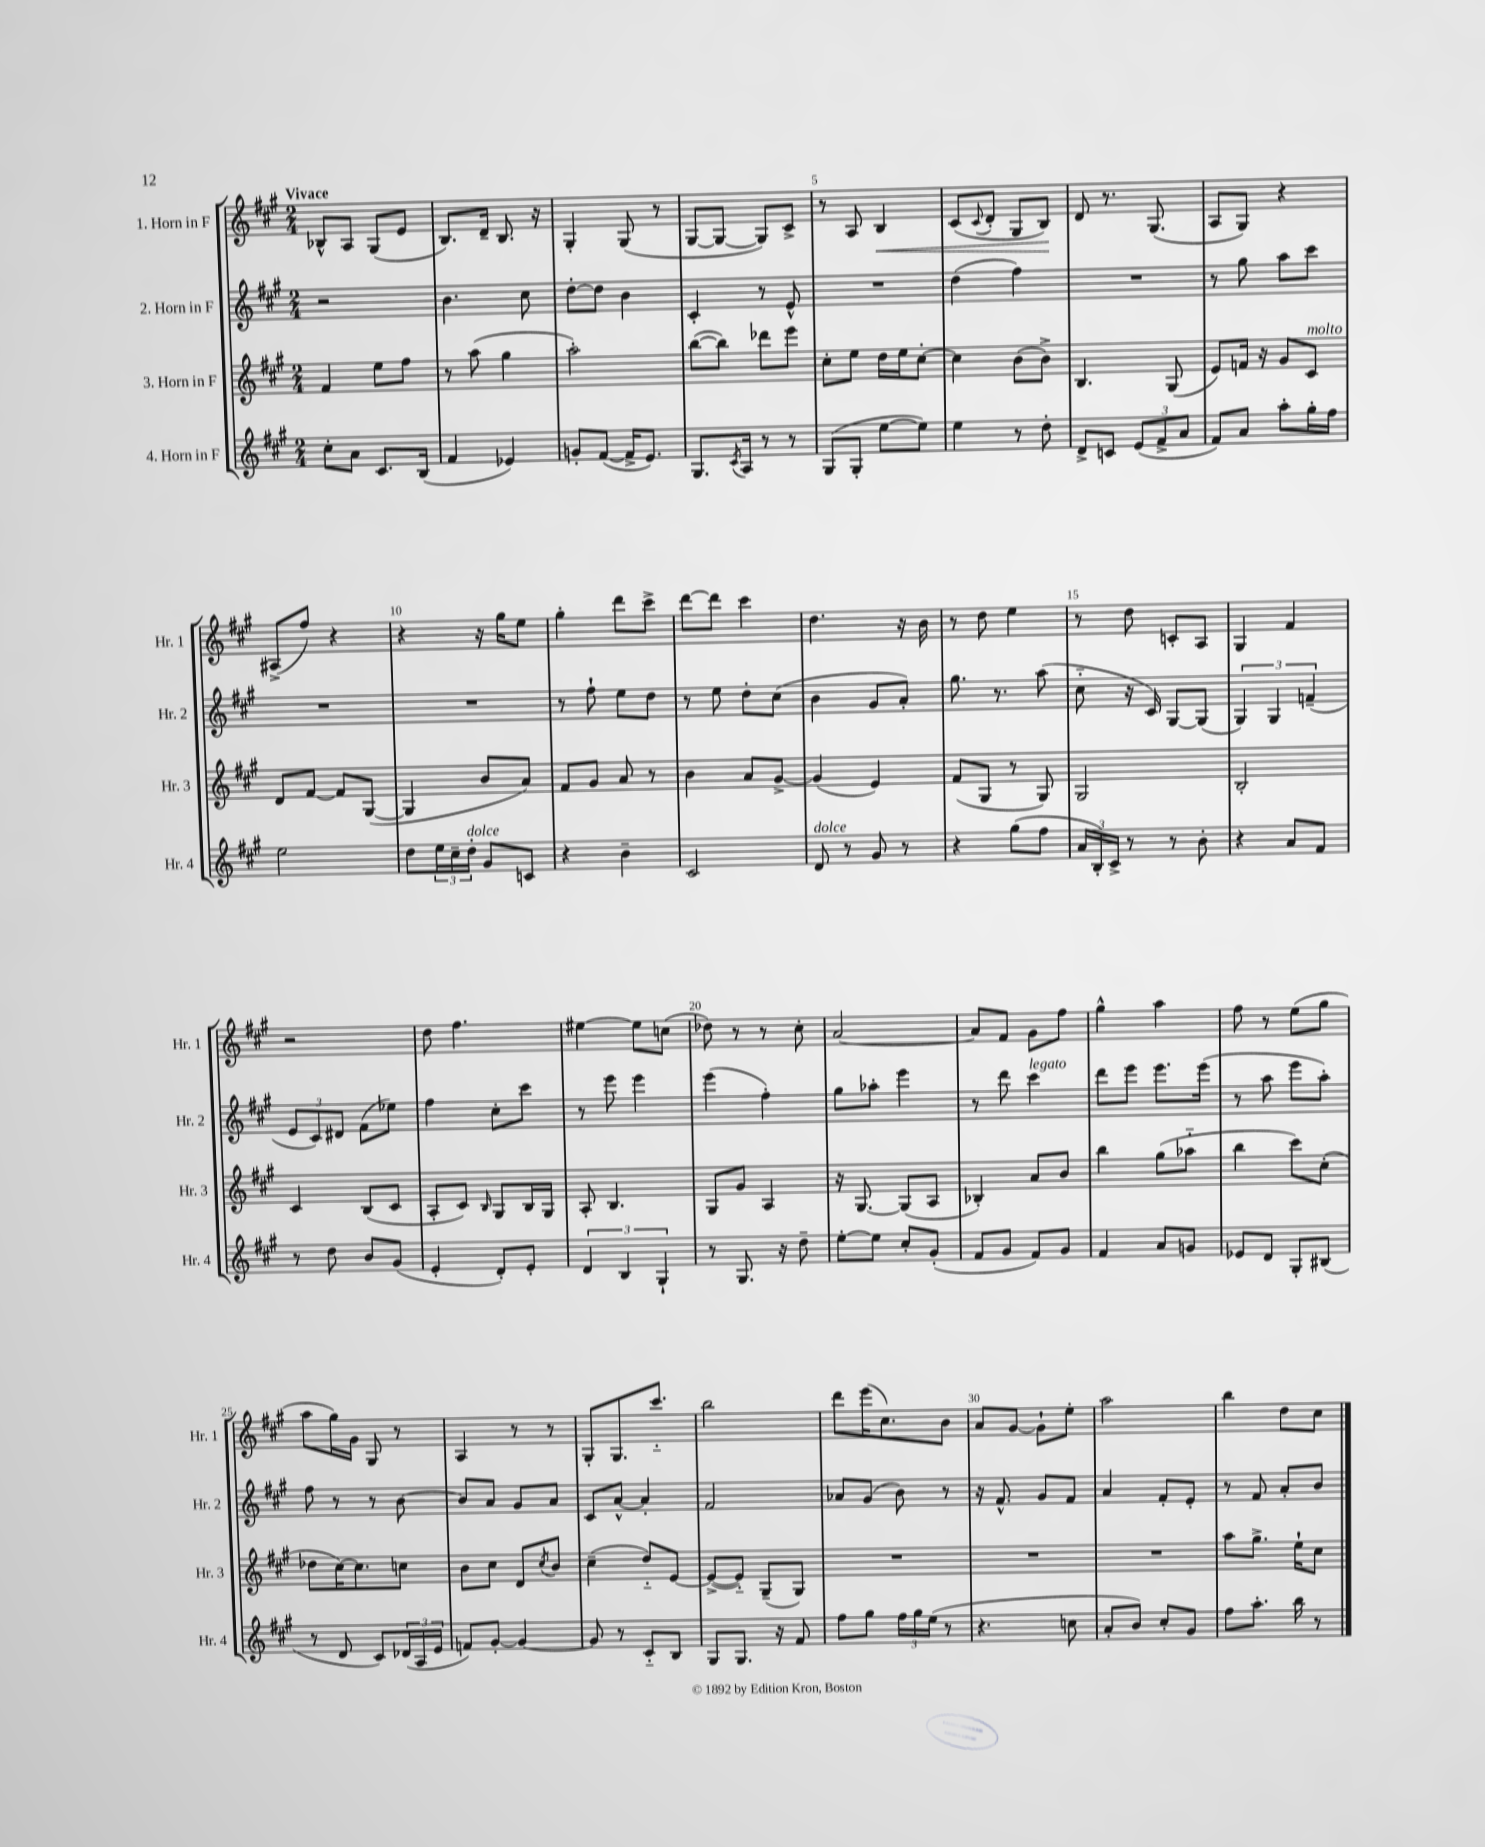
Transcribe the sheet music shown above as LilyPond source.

<<
\new StaffGroup <<
\new Staff = "s0" \with { instrumentName = "1. Horn in F" shortInstrumentName = "Hr. 1" } {
    \clef treble \key a \major \numericTimeSignature \time 2/4 \tempo "Vivace"
    bes8-^ a8 gis8( e'8 |
    b8.) d'16-- b8. r16 |
    gis4-. gis8( r8 |
    gis8~ gis8~ gis8) cis'8-> |
    r8 a8 b4\< |
    cis'8( \appoggiatura { cis'8 } d'8-. gis8 b8\!) |
    d'8 r8. gis8.( |
    a8 gis8) r4 |
    ais8->( fis''8) r4 |
    r4 r16 gis''16 e''8 |
    gis''4-. d'''8 cis'''8-> |
    d'''8~ d'''8 cis'''4 |
    d''4. r16 b'16 |
    r8 d''8 e''4 |
    r8 d''8 c'8-. a8 |
    gis4 fis'4 |
    r2 |
    d''8 fis''4. |
    eis''4~ eis''8 c''8( |
    des''8) r8 r8 cis''8-. |
    a'2~ |
    a'8 fis'8 gis'8 fis''8 |
    gis''4-^ a''4 |
    fis''8 r8 e''8( gis''8 |
    a''8 gis''16) gis'16 gis8 r8 |
    a4 r8 r8 |
    gis8-. gis8. cis'''8.-_ |
    b''2 |
    d'''8 e'''16( cis''8.) b'8 |
    a'8 gis'8~ gis'8-! e''8-. |
    a''2 |
    b''4 d''8 cis''8 \bar "|." |
}
\new Staff = "s1" \with { instrumentName = "2. Horn in F" shortInstrumentName = "Hr. 2" } {
    \clef treble \key a \major \numericTimeSignature \time 2/4
    r2 |
    b'4. cis''8 |
    d''8~-. d''8 b'4 |
    cis'4-. r8 e'8-^ |
    R2 |
    d''4( fis''4) |
    R2 |
    r8 gis''8 a''8 cis'''8 |
    R2 |
    R2 |
    r8 fis''8-! e''8 d''8 |
    r8 e''8 d''8-. cis''8( |
    b'4 gis'8 a'8-.) |
    gis''8. r8. a''8( |
    cis''8-_ r16 cis'16) gis8~ gis8( |
    \tuplet 3/2 { gis4) gis4 f'4--( } |
    \tuplet 3/2 { e'8 cis'8) dis'8 } fis'8( ees''8) |
    fis''4 cis''8-. cis'''8 |
    r8 e'''8 e'''4 |
    e'''4( fis''4-.) |
    gis''8 aes''8-. e'''4 |
    r8 d'''8 cis'''4^\markup { \italic "legato" } |
    d'''8 e'''8 e'''8. e'''16( |
    r8 a''8 e'''8 a''8-.) |
    fis''8 r8 r8 b'8~ |
    b'8 a'8 gis'8 a'8 |
    cis'8 a'8~-^ a'4-. |
    fis'2 |
    aes'8 gis'8( b'8) r8 |
    r16 fis'8.-^ gis'8 fis'8 |
    a'4 fis'8-. e'8-. |
    r8 fis'8 a'8-. b'8 \bar "|." |
}
\new Staff = "s2" \with { instrumentName = "3. Horn in F" shortInstrumentName = "Hr. 3" } {
    \clef treble \key a \major \numericTimeSignature \time 2/4
    fis'4 e''8 fis''8 |
    r8 a''8( gis''4 |
    a''2-.) |
    b''8~( b''8) des'''8 e'''8 |
    cis''8-. e''8 d''16 e''16 cis''8~-. |
    cis''4 b'8( b'8->) |
    b4. gis8( |
    e'8) f'16 r16 gis'8 cis'8^\markup { \italic "molto" } |
    d'8 fis'8~ fis'8 gis8~( |
    gis4 b'8 a'8) |
    fis'8 gis'8 a'8 r8 |
    b'4 a'8 gis'8~-> |
    gis'4( e'4) |
    fis'8( gis8 r8 gis8) |
    gis2 |
    b2-. |
    cis'4 b8( cis'8 |
    a8-. cis'8) \grace { b16 } gis8 b16 gis16 |
    a8-. b4. |
    gis8 gis'8 a4 |
    r16 gis8.~ gis8( a8 |
    bes4-.) a'8 b'8 |
    b''4 gis''8( aes''8-_ |
    b''4 cis'''8) cis''8-.( |
    des''8 cis''16~) cis''8. c''8 |
    b'8 cis''8 d'8 \acciaccatura { cis''8 } b'8 |
    cis''4--( d''8-_) e'8~ |
    e'8~->( e'8-_) gis8--( gis8) |
    R2 |
    R2 |
    R2 |
    a''8 gis''8.-> e''16-! cis''8 \bar "|." |
}
\new Staff = "s3" \with { instrumentName = "4. Horn in F" shortInstrumentName = "Hr. 4" } {
    \clef treble \key a \major \numericTimeSignature \time 2/4
    cis''8-. a'8 cis'8. b16( |
    fis'4 ees'4) |
    g'8-. fis'8~( fis'16-> e'8.) |
    gis8. \acciaccatura { cis'8 } a16 r8 r8 |
    gis8( gis8-. e''8~ e''8) |
    e''4 r8 d''8-. |
    d'8-> c'8 \tuplet 3/2 { e'8( fis'8-> a'8 } |
    fis'8) a'8 a''8-. gis''16-. fis''16 |
    e''2 |
    d''8 \tuplet 3/2 { e''16 cis''16-- d''16-.^\markup { \italic "dolce" } } gis'8 c'8 |
    r4 b'4-- |
    cis'2 |
    d'8^\markup { \italic "dolce" } r8 gis'8 r8 |
    r4 gis''8( fis''8 |
    \tuplet 3/2 { a'16 b16-.) cis'16-> } r8 r8 b'8-. |
    r4 a'8 fis'8 |
    r8 d''8 b'8 gis'8( |
    e'4-. d'8-.) e'8-. |
    \tuplet 3/2 { d'4 b4 gis4-! } |
    r8 gis8. r16 d''8-- |
    e''8~-. e''8 cis''8-. gis'8-.( |
    fis'8 gis'8 fis'8) gis'8 |
    fis'4 a'8 g'8 |
    ees'8 d'8 gis8-. bis8( |
    r8 d'8 cis'8) \tuplet 3/2 { des'16( a16 e'16 } |
    f'8) gis'8~-. gis'4~ |
    gis'8 r8 cis'8-_ b8 |
    gis8 gis8. r16 fis'8 |
    fis''8 gis''8 \tuplet 3/2 { fis''16 gis''16 e''16( } r8 |
    r4. c''8 |
    a'8-. b'8) cis''8-. gis'8 |
    fis''8 a''8.-. b''16 r8 \bar "|." |
}
>>
>>
\layout { \context { \Score \override BarNumber.break-visibility = ##(#f #t #t) barNumberVisibility = #(every-nth-bar-number-visible 5) } }
